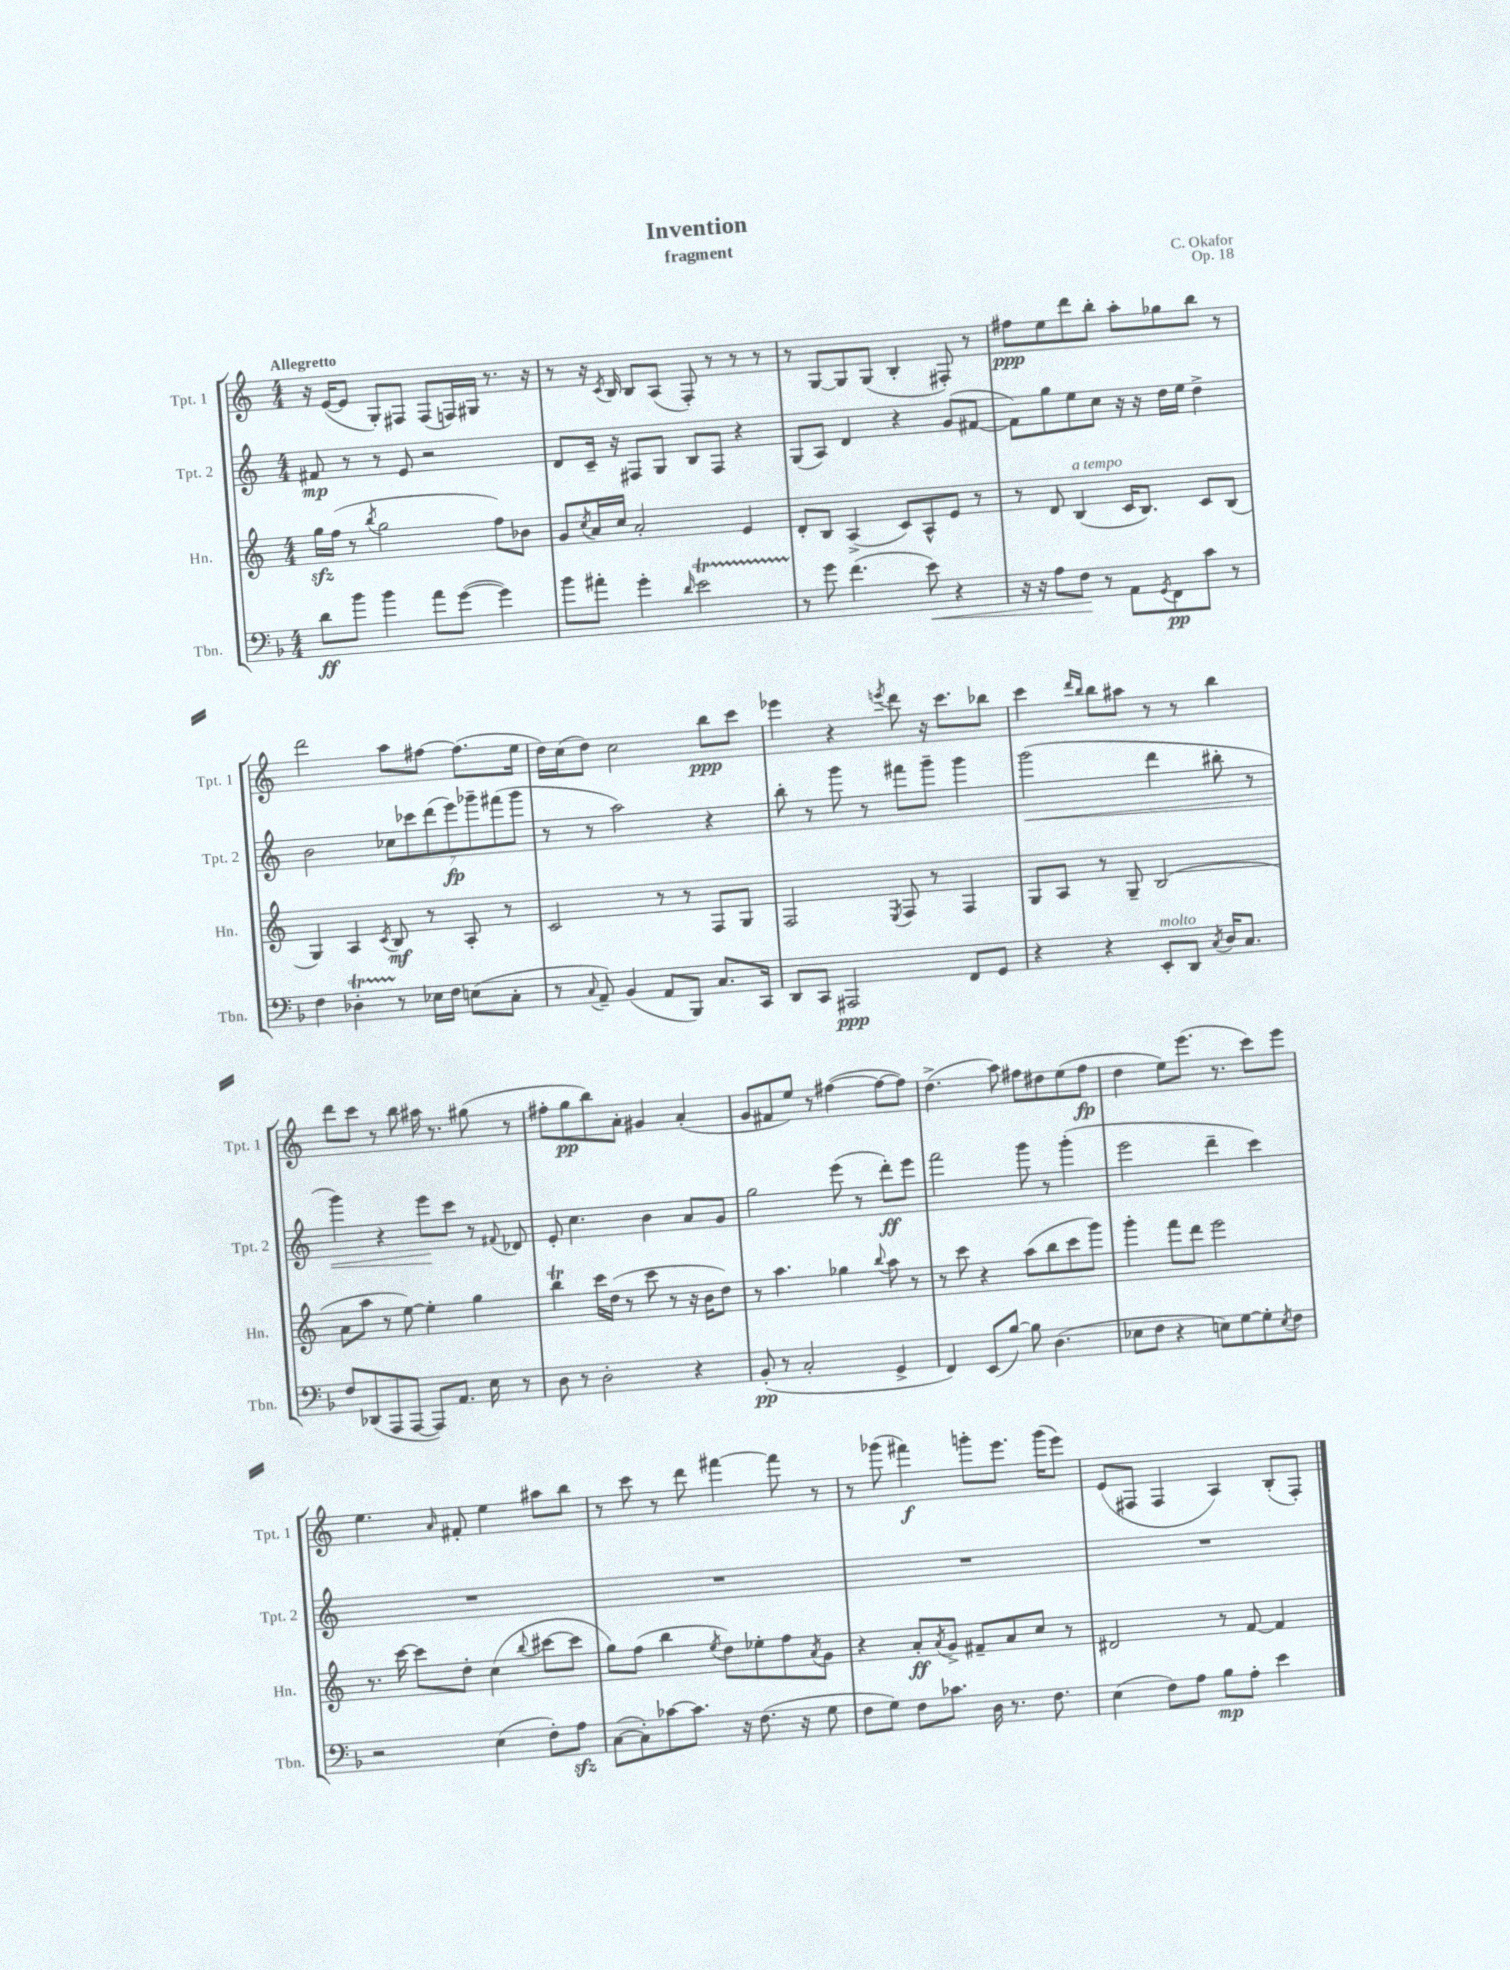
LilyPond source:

\header { title = "Invention" composer = "C. Okafor" subtitle = "fragment" opus = "Op. 18" }
<<
\new StaffGroup <<
\new Staff = "s0" \with { instrumentName = "Tpt. 1" shortInstrumentName = "Tpt. 1" } {
    \clef treble \key c \major \numericTimeSignature \time 4/4 \tempo "Allegretto"
    r16 e'16~( e'8 g8-.) fis8 fis8( f16) gis16 r8. r16 |
    r8 r16 \acciaccatura { c'8 } b16 b8 a8( f8-.) r8 r8 r8 |
    r8 g8~ g8 g8( b4-. fis8-.) r8 |
    fis''8\ppp e''8 d'''8 b''8-. a''8-. ges''8 b''8 r8 |
    d'''2 a''8 fis''8~ fis''8.( e''16 |
    d''16) c''16( d''8) c''2 b''8\ppp c'''8 |
    ees'''4 r4 \acciaccatura { e'''8 } d'''8 r16 c'''8. bes''8 |
    c'''4 \grace { d'''16 b''16 } b''8 ais''8 r8 r8 b''4 |
    d'''8 c'''8 r8 b''8 ais''16 r8. gis''8( r8 |
    fis''8-. g''8\pp b''8) a'8-. gis'4 a'4-.( |
    g'8 fis'8 e''8) r8 fis''4~( fis''8~ fis''8) |
    d''4.->( a''8) fis''8 dis''8 e''8( fis''8\fp |
    d''4 e''8) e'''8.( r8. c'''8) e'''8 |
    e''4. \grace { a'16 } fis'8-. e''4 ais''8 b''8 |
    r8 c'''8 r8 d'''8 fis'''4~ fis'''8 r8 |
    r8 ges'''8( fis'''4\f) g'''8-. e'''8. g'''16( e'''8) |
    e'8( fis8 fis4 a4) b8-.( fis8-.) \bar "|." |
}
\new Staff = "s1" \with { instrumentName = "Tpt. 2" shortInstrumentName = "Tpt. 2" } {
    \clef treble \key c \major \numericTimeSignature \time 4/4
    fis'8\mp r8 r8 e'8 r2 |
    d'8 c'16-- r16 fis8 g8 b8 fis8 r4 |
    g8( a8) d'4 r4 g'8( fis'8~ |
    fis'8) g''8 e''8 c''8 r16 r16 d''16 e''16 d''4-> |
    b'2 \tuplet 7/4 { ces''8 ces'''8 d'''8( e'''8\fp) ges'''8-- fis'''8( ges'''8 } |
    r8 r8 a''2) r4 |
    b''8-. r8 g'''8 r8 fis'''8 g'''8-- g'''4 |
    g'''2\<( d'''4 bis''8-. r8 |
    g'''4) r4 e'''8\! c'''8 r8 \appoggiatura { fis'8 } des'8 |
    e'8-. c''4. b'4 a'8 g'8 |
    g''2 e'''8( r8 d'''8-.\ff) e'''8 |
    f'''2 g'''8 r8 g'''4-.( |
    e'''2 d'''4-- c'''4) |
    R1 |
    R1 |
    R1 |
    R1 \bar "|." |
}
\new Staff = "s2" \with { instrumentName = "Hn." shortInstrumentName = "Hn." } {
    \clef treble \key c \major \numericTimeSignature \time 4/4
    g''16\sfz f''16( r8 \acciaccatura { b''8 } g''2 f''8) bes'8 |
    g'8 \acciaccatura { c''8 } a'16 c''16 a'2-. e'4 |
    d'8-. b8 a4->( c'8) a8-^ e'8 r8 |
    r8 d'8 b4^\markup { \italic "a tempo" }( c'16 b8.) c'8 b8( |
    g4) a4 \acciaccatura { c'8 } b8\mf r8 a8-. r8 |
    c'2 r8 r8 f8 g8 |
    f2 \acciaccatura { e8 } f8 r8 f4 |
    g8 a8 r8 g8-- b2( |
    a'8 a''8 r8 e''8~) e''4-. g''4 |
    b''4\trill c'''16 d''16( r8 c'''8 r8 r16 b'16 d''8) |
    r8 a''4. ges''4 \appoggiatura { b''8 } a''8 r8 |
    r8 c'''8 r4 a''8( b''8 c'''8 g'''8) |
    g'''4-. f'''8 d'''8 e'''2 |
    r8. c'''16~ c'''8 d''8-. c''4( \appoggiatura { b''8 } cis'''8~ cis'''8 |
    g''8) f''8( b''4 \acciaccatura { e''8 } d''8) ees''8-. f''8 \acciaccatura { a'8 } g'8 |
    r4 a'8-.\ff \acciaccatura { a'8 } g'8-> fis'8-- a'8 c''8 r8 |
    dis'2 r8 f'8~ f'4 \bar "|." |
}
\new Staff = "s3" \with { instrumentName = "Tbn." shortInstrumentName = "Tbn." } {
    \clef bass \key f \major \numericTimeSignature \time 4/4
    d'8\ff bes'8 bes'4 a'8 g'8~( g'4) |
    bes'8 ais'8-. g'4-. \grace { d'16 } e'2\startTrillSpan |
    r8\stopTrillSpan g'8 f'4.( e'8\<) r4 |
    r16 r16 a8 f8\! r8 a,8 \acciaccatura { g,8 } f,8\pp c'8 r8 |
    f4 des4-.\startTrillSpan r8\stopTrillSpan ees16 f16 e8( c8-. |
    r8 \appoggiatura { c8 } a,8--) bes,4( a,8 bes,,8) c8. c,16 |
    d,8 c,8 ais,,2\ppp f,8 g,8 |
    r4 r4 e,8-.^\markup { \italic "molto" } d,8 \acciaccatura { c8 } d16 c8. |
    f8 des,8( a,,8 a,,8~ a,,8) a,8. e16 r8 |
    d8 r8 d2-. r4 |
    bes,8-.\pp( r8 c2-. g,4-> |
    f,4) e,8( bes8~) bes8 d4.( |
    ees8 f8 r4 e8) g8~ g8-. \acciaccatura { e8 } f8 |
    r2 e4( f8-.) a8\sfz |
    c8~( c8-.) ces'8~ ces'8. r16 f8.( r16 g8 |
    f8 g8) f8 ces'8. d16 r8. f8. |
    e4( f8) a8 bes8\mp a8-. e'4 \bar "|." |
}
>>
>>
\layout { \context { \Score \remove "Bar_number_engraver" } }
